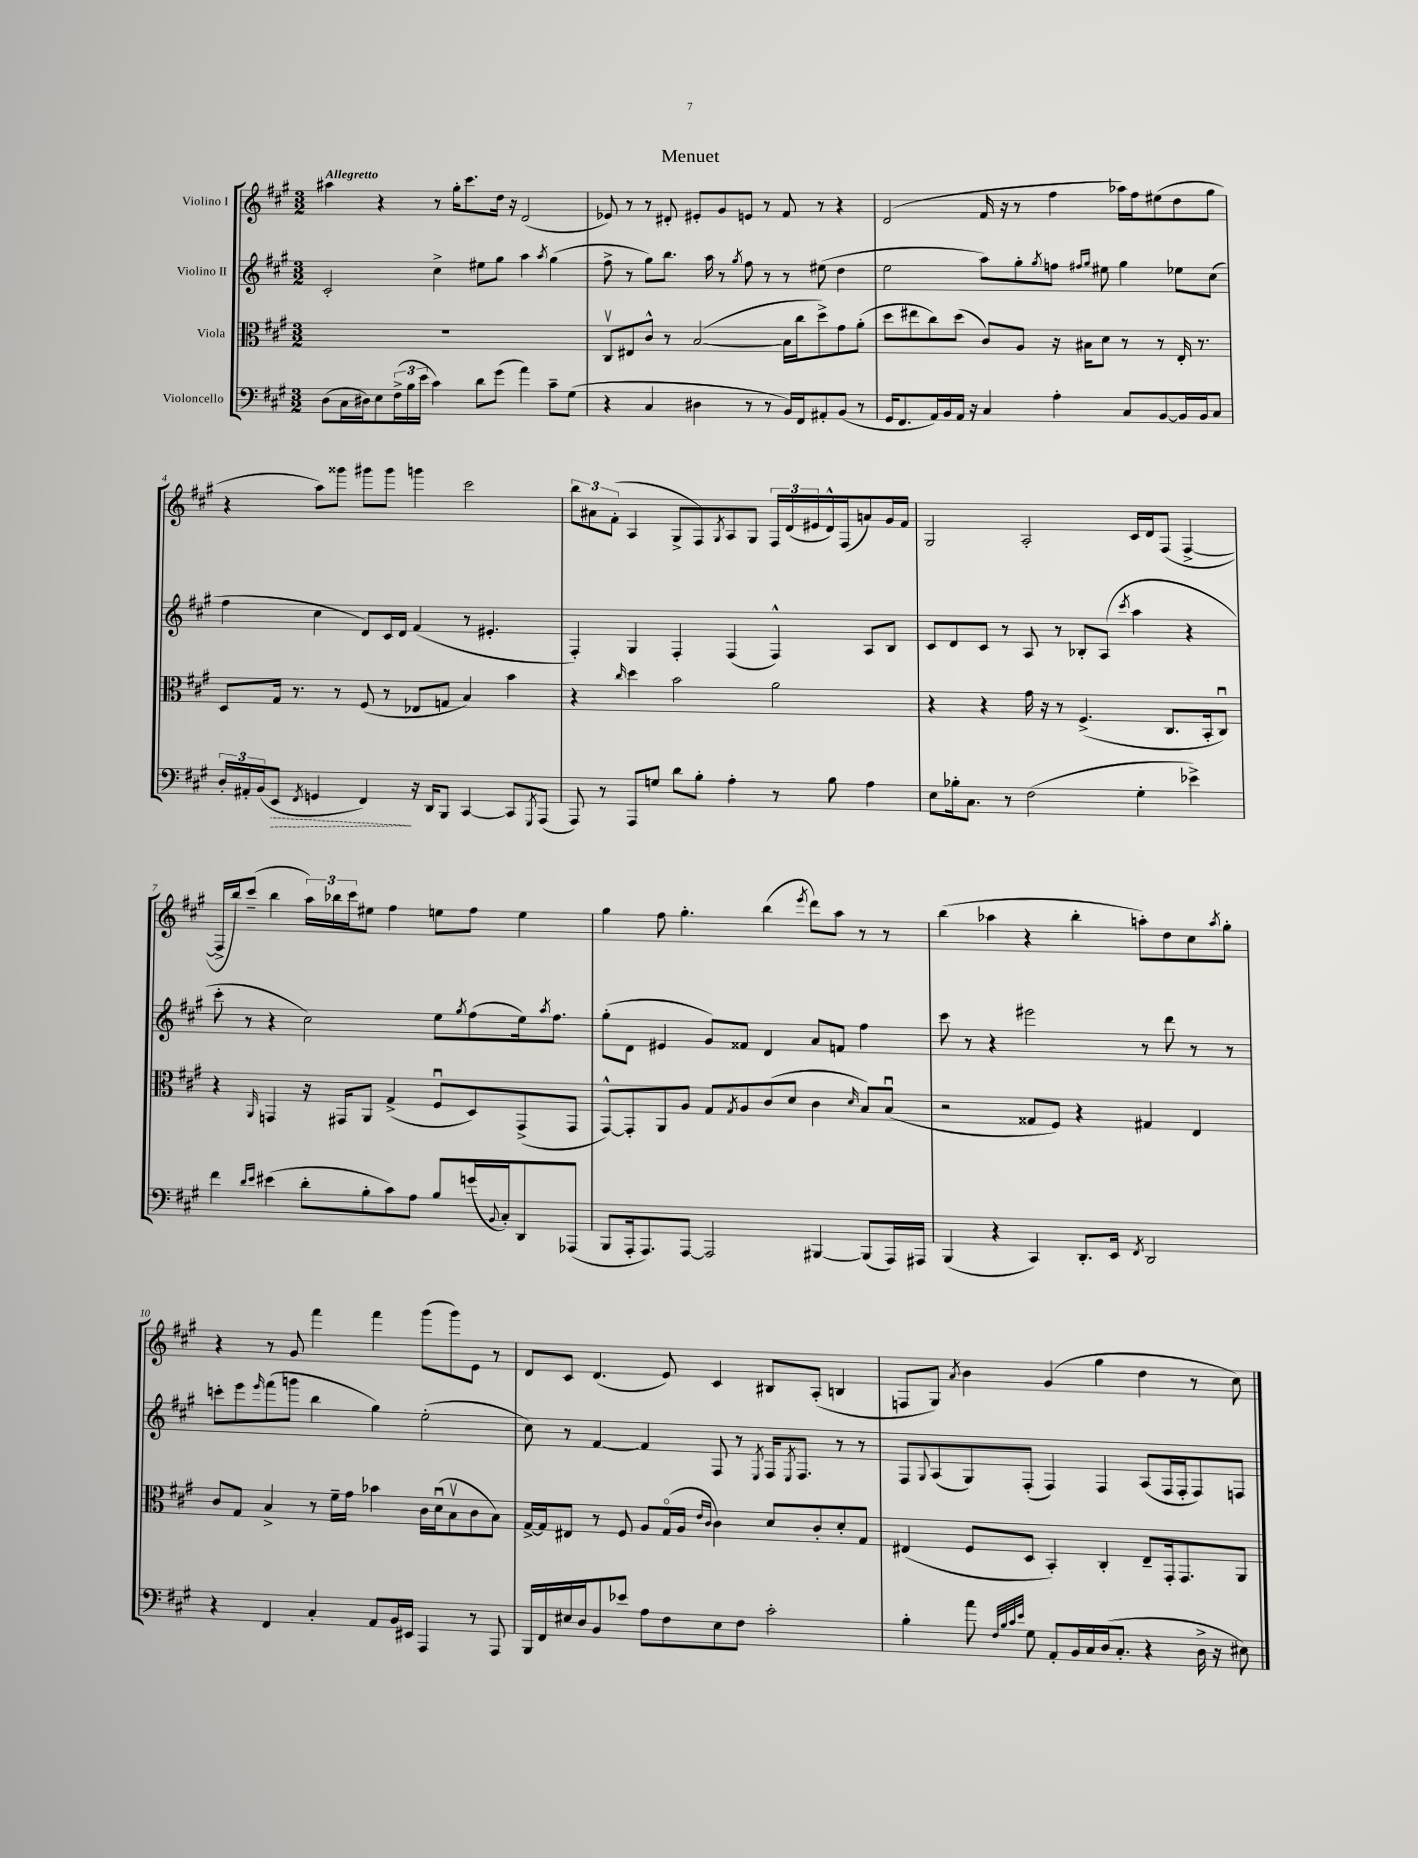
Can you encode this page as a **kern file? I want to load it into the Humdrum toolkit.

**kern	**kern	**kern	**kern
*staff4	*staff3	*staff2	*staff1
*clefF4	*clefC3	*clefG2	*clefG2
*k[f#c#g#]	*k[f#c#g#]	*k[f#c#g#]	*k[f#c#g#]
*M3/2	*M3/2	*M3/2	*M3/2
(8D	1.r	2c#'	4aa#
16C#	.	.	.
16D#)	.	.	.
8E	.	.	4r
(24F#^	.	.	.
24B	.	.	.
24e	.	.	.
4c#)	.	4cc#^	8r
.	.	.	16gg#'
.	.	.	8.ccc#
8d	.	8ee#	.
(8g#	.	8gg#	16dd
.	.	.	16r
4a)	.	4aa	(2d
.	.	8qaa	.
8c#~	.	(4gg#	.
(8G#	.	.	.
=	=	=	=
4r	8C#v	8ff#^	8e-)
.	8E#	8r	8r
4C#	8c#^^	8gg#)	8r
.	8r	8.bb	8d#'
4D#	([2B	.	8e#'
.	.	16aa	.
.	.	8r	8g#
.	.	8qgg#	.
8r	.	8ff#	8e
8r	.	8r	8r
16BB)	16B]	8r	8f#
16FF#	16cc#	.	.
8AA#'	8dd^)	(8ee#	8r
(8BB	8g#	4dd	4r
8r	(8a'	.	.
=	=	=	=
16GG#	8dd	2ee	(2d
8.FF#	.	.	.
.	8ee#	.	.
16AA)	8cc#)	.	.
16BB	.	.	.
16AA	(8dd	.	.
16r	.	.	.
4C#	8c#)	8aa)	16f#
.	.	.	16r
.	8A	8gg#'	8r
.	.	8qgg#	.
4A'	16r	8ff	4ff#
.	16B#	.	.
.	.	16qqff#	.
.	.	16qqgg#	.
.	8d	8ee#	.
8C#	8r	4gg#	16aa-)
.	.	.	16ff#
[8BB	8r	.	(8ee#
16BB]	16E'	8ee-	8dd
16BB	8.r	.	.
8C#	.	(8cc#	8gg#
=	=	=	=
24D'	8D	4ff#	4r
24AA#'	.	.	.
(24BB	.	.	.
8EE	16G#	.	.
.	8.r	.	.
8qFF#	.	.	.
4GG	.	4cc#	8aa)
.	8r	.	8ggg##
4FF#)	(8F#	8d)	8ggg#
.	8r	16c#	8ggg#
.	.	16d	.
16r	8E-	(4f#	4ggg
16DD	.	.	.
8BBB	8G	.	.
[4CC#	4B)	8r	2ccc#
.	.	4.e#'	.
8CC#]	4b	.	.
8qGGG#	.	.	.
(8AAA	.	.	.
=	=	=	=
8AAA)	4r	4F#')	12bb
.	.	.	12a#
8r	.	.	.
.	.	.	(12f#'
.	16qqcc#	.	.
8AAA	4dd	4G#	4A
8G	.	.	.
8d	2b	4F#'	8G#^
8B'	.	.	8F#)
.	.	.	8qG#
4A'	.	(4F#	8A
.	.	.	8G#
8r	2a	4F#^^)	24F#
.	.	.	(24d
.	.	.	24e#
8B	.	.	16d^^)
.	.	.	(16F#
4A	.	8A	8a)
.	.	8B	16g#
.	.	.	16f#
=	=	=	=
8E	4r	8c#	2G#
16B-'	.	8d	.
8.C#	.	.	.
.	4r	8c#	.
8r	.	8r	.
(2F#	16g#	8A	2A'
.	16r	.	.
.	8r	8r	.
.	(4.F#^	8B-'	.
.	.	(8A	.
.	.	8qccc#	.
4G#'	.	4aa	16c#
.	.	.	16d
.	8.C#	.	(8F#
4e-^)	.	4r	[4F#^
.	16BB'	.	.
.	8C#u)	.	.
=	=	=	=
4f#	4r	8ccc#'	16F#^]
.	.	.	16bb)
.	.	8r	(8ccc#~
16qqd	.	.	.
16qqe	16qqAA	.	.
(4e#	4GG	4r	4bb
8d'	16r	2cc#)	24aa)
.	.	.	24bb-
.	16GG#	.	.
.	.	.	24ccc#
8B'	8AA	.	8ee#
8c#)	(4G#^	.	4ff#
8A	.	.	.
8B	8F#u	8ee	8ee
.	.	8qgg#	.
(16g	8D)	(8ff#	8ff#
8qqBB	.	.	.
16C#')	.	.	.
8DD	(8GG#^	16ee)	4ee
.	.	8qaa	.
.	.	8.ff#	.
(8AAA-	8GG#	.	.
=	=	=	=
8BBB	[8GG#^^)	(8gg#'	4gg#
16AAA'	8GG#']	8d	.
8.AAA)	.	.	.
.	8AA	4e#	8ff#
[8AAA	8A	.	4.gg#'
2AAA]	8G#	8g#)	.
.	8qG#	.	.
.	8A	8f##	.
.	(8c#	4d	(4bb
.	8d	.	.
.	.	.	8qeee
[4BBB#	4c#	8a	8ddd)
.	.	8f	8aa
.	16qqd	.	.
(8BBB#]	8B)	4ff#	8r
16AAA)	(8Bu	.	8r
16AAA#	.	.	.
=	=	=	=
(4BBB	2r	8ccc#	(4bb
.	.	8r	.
4r	.	4r	4aa-
4CC#)	8G##	2eee#	4r
.	8F#)	.	.
8.DD'	4r	.	4bb'
16EE	.	.	.
8qFF#	.	.	.
2DD	4G#	8r	8aa')
.	.	8ddd	8dd
.	4E	8r	8cc#
.	.	.	8qaa
.	.	8r	8gg#'
=	=	=	=
4r	8c#	8ccc'	4r
.	8G#	8eee	.
.	.	16qqeee	.
4FF#	4B^	(8fff#	8r
.	.	8ggg	8g#
4C#'	8r	4bb	4fff#
.	16f#~	.	.
.	16g#	.	.
8AA	4b-	4gg#)	4fff#
16BB	.	.	.
16EE#	.	.	.
4AAA	16c#	(2ee'	(8ggg#
.	(16du	.	.
.	8Bv	.	8ggg#)
8r	8c#	.	8e
8AAA	8B)	.	8r
=	=	=	=
16BBB	[16G#^	8cc#)	8d
16FF#	16G#]	.	.
16E#	8E#	8r	8c#
16D	.	.	.
8BB	8r	[4f#	(4.d
8e-	8F#	.	.
8A	8A	4f#]	.
8F#	(16G#o	.	8e)
.	16A	.	.
.	16qqe	.	.
.	16qqc#	.	.
8E#	4c#)	8F#	4c#
8F#	.	8r	.
.	.	8qE	.
2c#'	8d	16F#	8B#
.	.	8qE	.
.	.	8.F#	.
.	8c#'	.	(8A'
.	8d'	8r	4B
.	8G#	8r	.
=	=	=	=
4B'	(4E#	8F#	8F
.	.	8qqG#	.
.	.	(8A	8G#)
.	.	.	8qa
8a	8F#	8G#)	4b
32qqF#	.	.	.
32qqB	.	.	.
32qqc#	.	.	.
32qqe	.	.	.
8G#	8D	(8F#'	.
8AA'	4BB')	4F#)	(4g#
16BB	.	.	.
16C#	.	.	.
(16D	4C#'	4F#	4gg#
8.C#'	.	.	.
4r	8E#~	(8A	4dd
.	16GG#'	16F#	.
.	8.GG#	16F#'	.
16D^	.	8F#)	8r
16r	.	.	.
8E#)	8AA	8F	8cc#)
==	==	==	==
*-	*-	*-	*-
